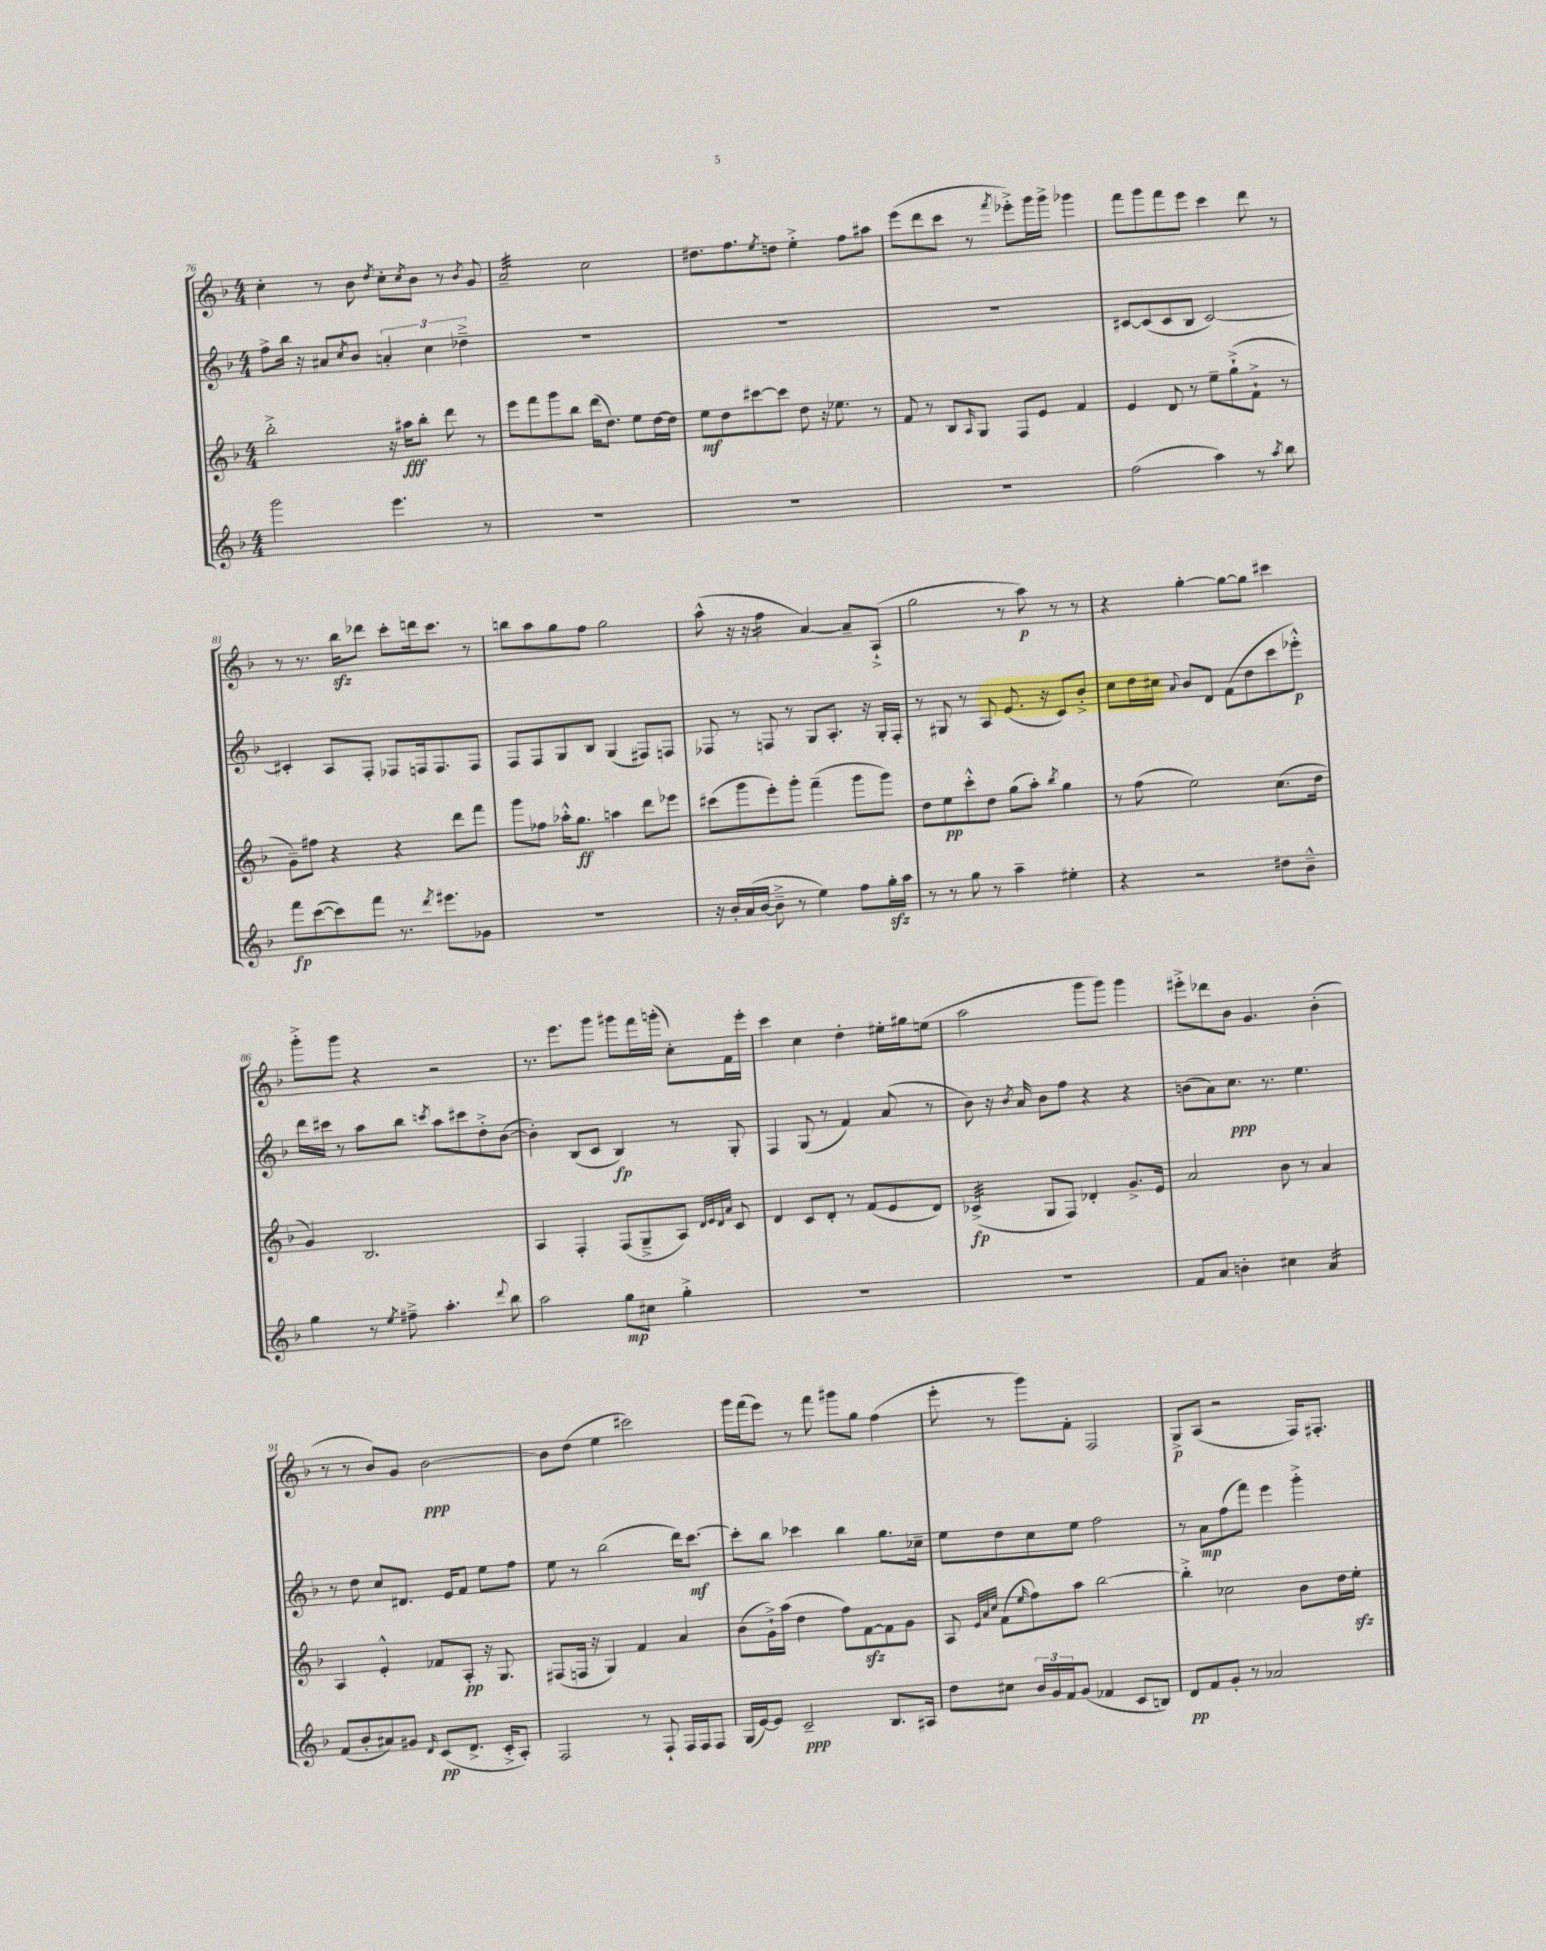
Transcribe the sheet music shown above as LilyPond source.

<<
\new StaffGroup <<
\new Staff = "s0" {
    \clef treble \key f \major \numericTimeSignature \time 4/4
    c''4-. r8 bes'8 \acciaccatura { d''8 } c''8-. \acciaccatura { c''8 } bes'8 r8 \acciaccatura { bes'8 } g'8 |
    a'2:32-- c''2 |
    dis''8. f''8. \acciaccatura { e''8 } d''8 e''4-.-> f''8 ais''8 |
    e'''8( d'''8 c'''8 r8 \acciaccatura { f'''8 } ees'''8-.->) g'''16 g'''16-> ges'''4 |
    f'''8 g'''8 f'''8 e'''8 c'''4 d'''8 r8 |
    r8 r8. bes''16\sfz des'''8 c'''8-. d'''16 c'''8. r8 |
    b''8 a''8 g''8 f''8 g''2 |
    a''8-^( r16 r16 f''4:16 a'4~) a'8-- a8-!->( |
    g''2 r8 a''8\p) r8 r8 |
    r4 g''4~-. g''8~ g''8 cis'''4 |
    g'''8-.-> g'''8 r4 r2 |
    r8. e'''8. g'''8 gis'''8 f'''16 g'''16-.( c''8-.) f'16 e'''16-. |
    c'''4 c''4 d''4-. eis''16-. gis''16 e''8( |
    a''2 g'''8 g'''8) g'''4 |
    eis'''8-.-> des'''8 bes'8 g'4. bes'4-.( |
    r8 r8 bes'8) g'8 bes'2~\ppp |
    bes'8 d''8( e''4 cis'''2) |
    g'''16 f'''16( e'''8) r8 f'''8 gis'''8 g''8 f''4( |
    e'''8-. r8 g'''8) f'8-. f2 |
    g8->\p a8( r2 f16) fis8.-. \bar "|." |
}
\new Staff = "s1" {
    \clef treble \key f \major \numericTimeSignature \time 4/4
    f''8-> bes''16 r16 ais'8 \acciaccatura { c''8 } bes'8 \tuplet 3/2 { a'4-. c''4 des''4---> } |
    R1 |
    R1 |
    R1 |
    cis'8~ cis'8( cis'8 bes8 cis'2~) |
    cis'4-. a8 f8-. fes8 f16 f8. f8 |
    f8 f8 g8 bes8 g4( fis8) f8 |
    fes8 r8 f8 r8 g8 a8.-. r16 g16-. f16-. |
    r8 gis8 r8 a8 e'8.( r16 c'8) bes'8-.-> |
    c''8 d''16 cis''16 \appoggiatura { a'8 } bes'8 d'8 f'8( d''8 c'''8 ees'''8-.-^\p) |
    d'''16 cis'''16 r8 a''8 bes''8 \acciaccatura { c'''8 } a''8 cis'''8 d''8-.-> bes'8~( |
    bes'4-.) bes8( c'8 bes4\fp) r8 g8-. |
    f4 g8( r8 f'4) a'8( r8 |
    bes'8) r16 \acciaccatura { bes'8 } a'16 bes'8 f''8 r4 r4 |
    b'8( a'8) c''8.\ppp r8. e''4. |
    r8 d''8 c''8 dis'8. e'16 f'8 e''8 f''8 |
    e''8 r8 bes''2( d'''16) c'''8.~\mf |
    c'''8-. bes''8 ces'''4 bes''4 g''8. ces''16-- |
    e''8 d''8 c''8 e''8 f''2 |
    r8 a'8\mp f''8( f'''8) e'''4 g'''4-.-> \bar "|." |
}
\new Staff = "s2" {
    \clef treble \key f \major \numericTimeSignature \time 4/4
    bes''2-.-> r16 ais''16\fff bes''8-. d'''8 r8 |
    e'''8 f'''8 g'''8 bes''8 d'''16( d''8.) e''8 d''16~ d''16 |
    e''8\mf d''8 cis'''8~ cis'''8 d''8 r16 ees''8. r8 |
    f'8 r8 bes8 \grace { a16 } g8 f8 e'8 f'4 |
    e'4 d'8 r8 e''8-- g''8-!->( f'8-!-> r8 |
    g'8--) fis''8 r4 r4 d'''8 f'''8 |
    g'''8 fes''8 aes''16-.-^ g''8.\ff a''4 d'''8 ees'''8 |
    cis'''8( g'''8 e'''8-.) g'''8-. f'''4--( g'''8 g'''8) |
    d''8 e''8\pp c'''8-.-^ d''8 g''8( a''8-.) \acciaccatura { bes''8 } g''4 |
    r8 f''8( e''2) c''8.( d''16 |
    g'4) bes2. |
    a4 f4-. f8( g8---> a8) \grace { d'32 e'32 d'32 a'32 } c'8 |
    d'4 c'8 d'8-. r8 f'8( e'8 d'8) |
    ces'4:32->\fp( g8 f8) des'4-. g'8.-> e'16 |
    a'2 bes'8 r8 a'4 |
    a4 e'4-.-^ fes'8 a8-.\pp r16 g8. |
    fis8( f16 r16 g4) f'4 a'4 |
    bes'8( g'16-!->) a''16( d''4 f''8) f'8~\sfz f'8 g'8 |
    a8 \grace { e'32 a'32 c''32 } f'8( \grace { e''16 } f''8) a''8 bes''2~ |
    bes''4-.-> ces''2 bes'8 d''16 e''16-.\sfz \bar "|." |
}
\new Staff = "s3" {
    \clef treble \key f \major \numericTimeSignature \time 4/4
    g'''2 e'''4. r8 |
    R1 |
    R1 |
    R1 |
    f''2( a''4) r8 \acciaccatura { a''8 } bes''8 |
    f'''8\fp c'''8~( c'''8) f'''8 r8. \acciaccatura { d'''8 } eis'''8. ges'8 |
    R1 |
    r16 bes'16-. a'16( bes'16~ bes'8---> r8 e''4) f''8 g''16-.\sfz a''16 |
    r8 r8 g''8 r8 a''4-- eis''4-. |
    r4 r2 dis''8 bes'8---^ |
    g''4 r8 \acciaccatura { e''8 } fis''8---> a''4.-. \appoggiatura { d'''8 } bes''8 |
    a''2 g''8\mp cis''8 g''4-.-> |
    R1 |
    R1 |
    f'8 a'8 b'4-. cis''4 a'4:16 |
    f'8( bes'8-. ais'8) gis'8 \grace { d'16 } c'8\pp( d'8.-> c'16-.-> a8-.) |
    f2 r8 f8-! f16 f16 f8 |
    g16( e'16~) e'8 c'2--\ppp bes8. ais16 |
    d''8 cis''8 \tuplet 3/2 { bes'16 g'16 f'16 } g'8( fes'4 c'8 b8) |
    d'8\pp f'8 g'8-. r8 aes'2 \bar "|." |
}
>>
>>
\layout { \context { \Score currentBarNumber = #76 } }
